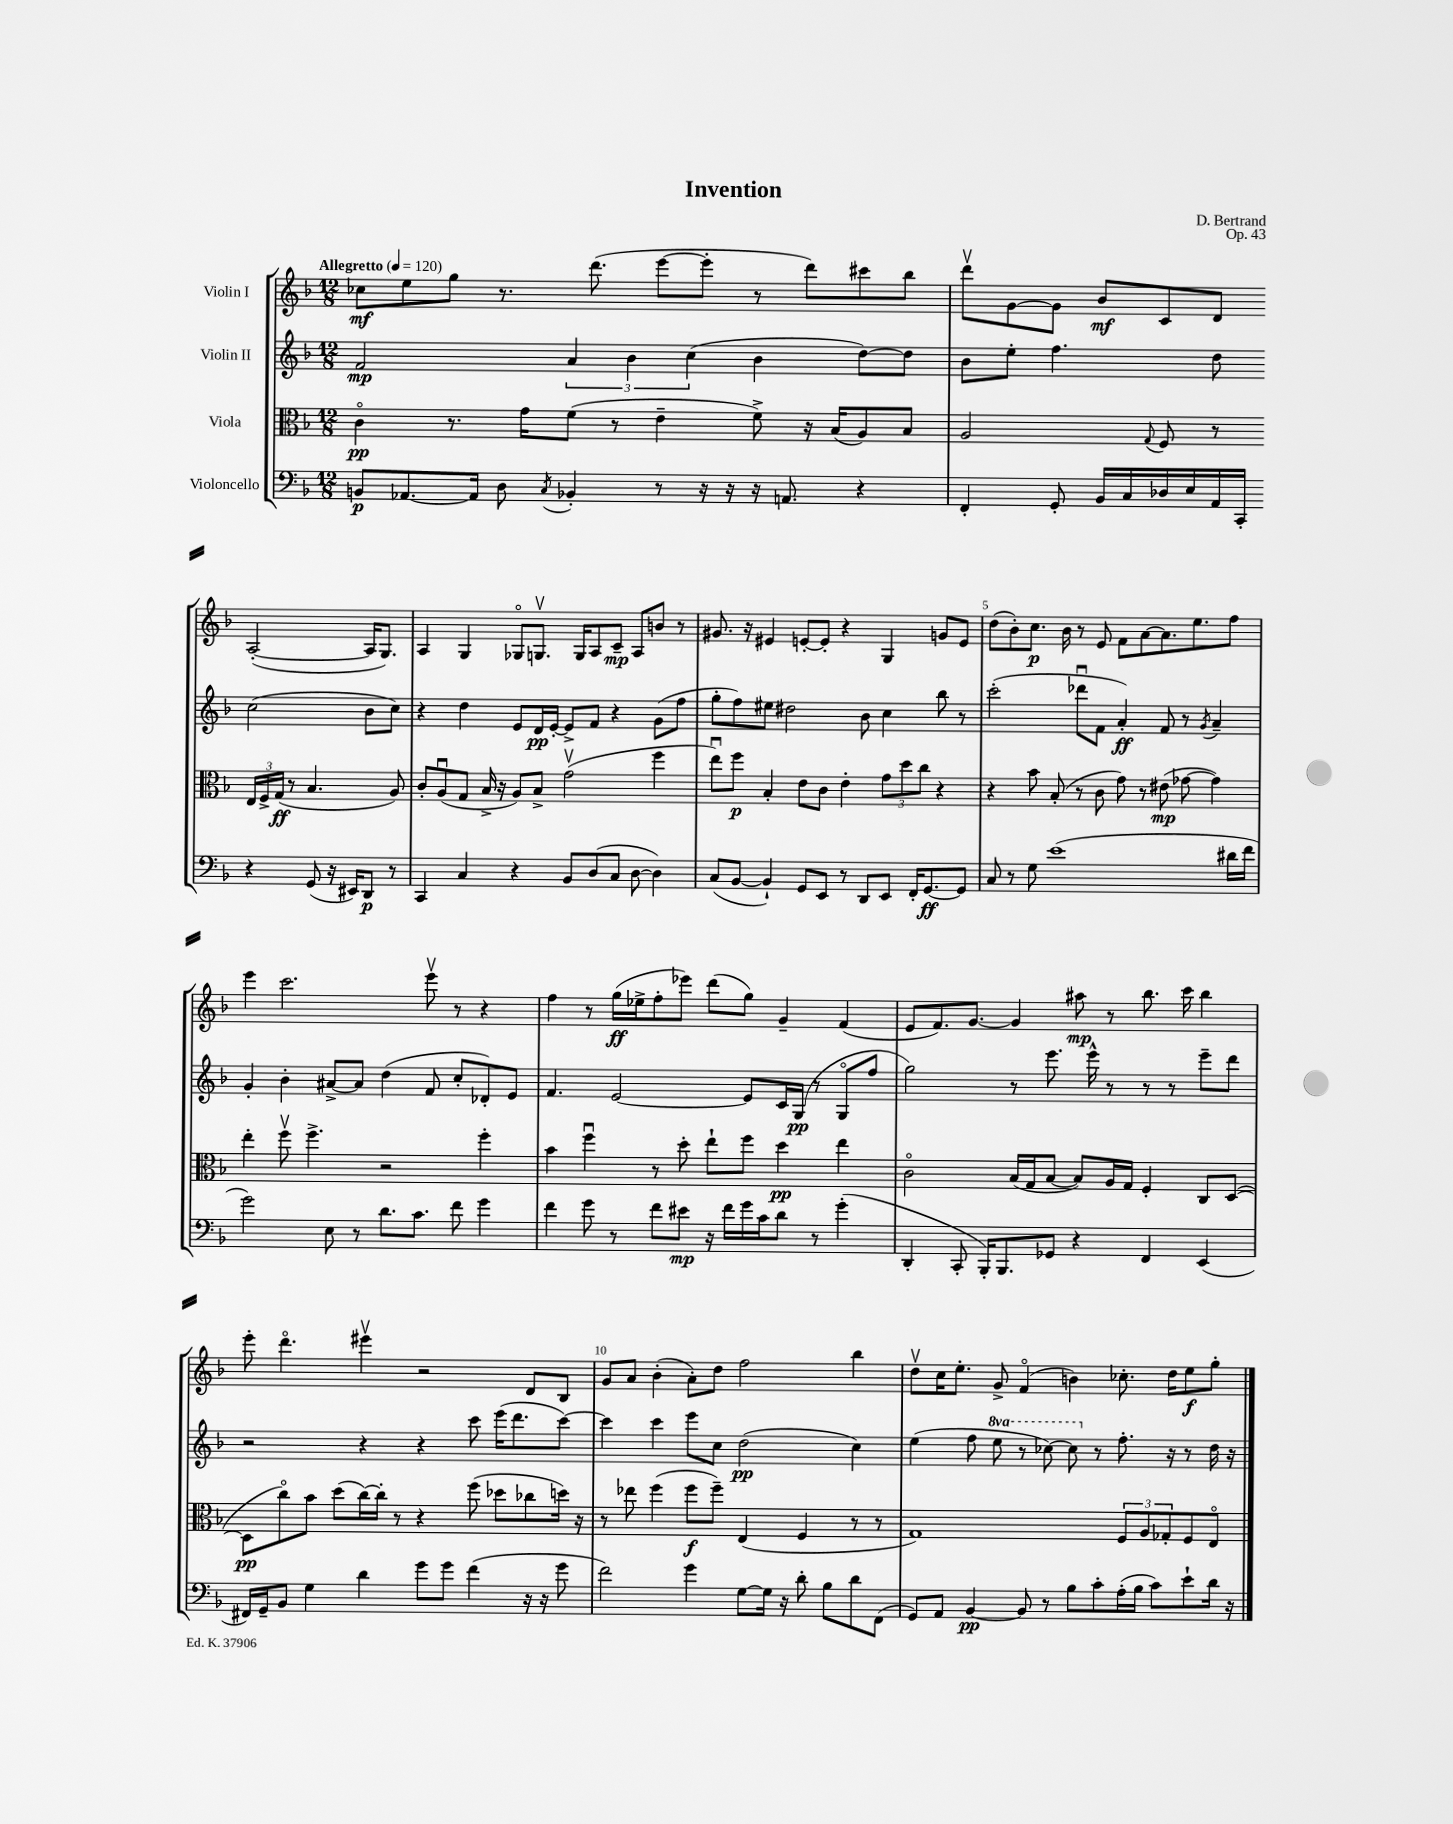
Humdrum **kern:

**kern	**dynam	**kern	**dynam	**kern	**dynam	**kern	**dynam
*part4	*part4	*part3	*part3	*part2	*part2	*part1	*part1
*staff4	*staff4	*staff3	*staff3	*staff2	*staff2	*staff1	*staff1
*I"Violoncello	*	*I"Viola	*	*I"Violin II	*	*I"Violin I	*
*clefF4	*	*clefC3	*	*clefG2	*	*clefG2	*
*k[b-]	*	*k[b-]	*	*k[b-]	*	*k[b-]	*
*M12/8	*	*M12/8	*	*M12/8	*	*M12/8	*
*MM120	*	*MM120	*	*MM120	*	*MM120	*
=1	=1	=1	=1	=1	=1	=1	=1
!	!	!	!	!	!	!LO:TX:a:B:t=Allegretto	!
8BBn/L	p	4c\	pp	2f/	mp	8cc-X\L	mf
[8.AA-X/	.	.	.	.	.	8ee\	.
.	.	8.r	.	.	.	8gg\J	.
16AA-/Jk]	.	.	.	.	.	.	.
8D\	.	.	.	.	.	8.r	.
.	.	16g\KL	.	.	.	.	.
8qC/	.	.	.	.	.	.	.
4BB-X'/	.	(8f\J	.	6a/	.	.	.
.	.	.	.	.	.	(8.ddd\	.
.	.	8r	.	.	.	.	.
.	.	.	.	6b-\	.	.	.
8r	.	4e~\	.	.	.	[8eee\L	.
.	.	.	.	(6cc\	.	.	.
16r	.	.	.	.	.	8eee'\J]	.
16r	.	.	.	.	.	.	.
16r	.	8f^\)	.	4b-\	.	8r	.
8.AAn/	.	.	.	.	.	.	.
.	.	16r	.	.	.	8ddd\L)	.
.	.	(16B-/KL	.	.	.	.	.
4r	.	8A/)	.	[8dd\L)	.	8ccc#X\	.
.	.	8B-/J	.	8dd\J]	.	8bb-\J	.
=2	=2	=2	=2	=2	=2	=2	=2
4FF'/	.	2A/	.	8b-\L	.	8dddv\L	.
.	.	.	.	8ee'\J	.	[8g\	.
8GG'/	.	.	.	4.ff\	.	8g\J]	.
16BB-/LL	.	.	.	.	.	8b-/L	mf
16C/	.	.	.	.	.	.	.
.	.	8qqG/	.	.	.	.	.
16D-X/	.	8F/	.	.	.	8c/	.
16E/	.	.	.	.	.	.	.
16AA/	.	8r	.	8dd\	.	8d/J	.
16CC'/JJ	.	.	.	.	.	.	.
4r	.	24E/LL	.	(2cc\	.	([2A'/	.
.	.	24F^/	.	.	.	.	.
.	.	(24G/JJ	ff	.	.	.	.
.	.	8r	.	.	.	.	.
(8GG/	.	4.B-/	.	.	.	.	.
16r	.	.	.	.	.	.	.
16EE#X/KL)	.	.	.	.	.	.	.
8DD/J	p	.	.	8b-\L	.	16A/KL]	.
.	.	.	.	.	.	8.G/J)	.
8r	.	8A/)	.	8cc\J)	.	.	.
!!LO:LB:g=z
=3	=3	=3	=3	=3	=3	=3	=3
4CC/	.	8c'/L	.	4r	.	4A/	.
.	.	(8Au/	.	.	.	.	.
4C/	.	8G/J	.	4dd\	.	4G/	.
.	.	16B-^/	.	.	.	.	.
.	.	16r	.	.	.	.	.
4r	.	8A/L)	.	8e/L	.	8G-X/L	.
.	.	8B-^/J	.	16d/L	pp	8.Gnv/J	.
.	.	.	.	[16e'/JJ	.	.	.
8BB-/L	.	(2gv\	.	8e^/L]	.	.	.
.	.	.	.	.	.	16G/KL	.
(8D/	.	.	.	8f/J	.	8A/	.
8C/J	.	.	.	4r	.	8c~/J	mp
[8D\	.	.	.	.	.	8A/L	.
4D\])	.	4ff\	.	(8g\L	.	8bn/J	.
.	.	.	.	8ff\J	.	8r	.
=4	=4	=4	=4	=4	=4	=4	=4
(8C/L	.	8eeu\L)	.	8gg'\L	.	8.g#X/	.
[8BB-/J	.	8ff\J	p	8ff\)	.	.	.
.	.	.	.	.	.	16r	.
4BB-`/])	.	4B-'/	.	8ee#X\J	.	4e#X/	.
.	.	.	.	2dd#X\	.	.	.
8GG/L	.	8e\L	.	.	.	[8en'/L	.
8EE/J	.	8c\J	.	.	.	8e'/J]	.
8r	.	4e'\	.	.	.	4r	.
8DD/L	.	.	.	8b-\	.	.	.
8EE/J	.	12g\L	.	4cc\	.	4G/	.
.	.	12dd\	.	.	.	.	.
16FF'/KL	.	.	.	.	.	.	.
.	.	12cc\J	.	.	.	.	.
[8.GG/	ff	.	.	.	.	.	.
.	.	4r	.	8bb-\	.	8gn/L	.
8GG/J]	.	.	.	8r	.	8e/J	.
=5	=5	=5	=5	=5	=5	=5	=5
8C/	.	4r	.	(2ccc'\	.	(8dd\L	.
8r	.	.	.	.	.	8b-'\)	.
8G\	.	8b-\	.	.	.	8.cc\J	p
(1e	.	(8B-'/	.	.	.	.	.
.	.	.	.	.	.	16b-\	.
.	.	8r	.	8ddd-Xu\L	.	8r	.
.	.	8c\	.	8f\J	.	8e/	.
.	.	8g\)	.	4a'/)	ff	8f\L	.
.	.	8r	.	.	.	[8a\	.
.	.	(8e#X\	mp	8f/	.	8.a\]	.
.	.	[8g-X\	.	8r	.	.	.
.	.	.	.	.	.	8.ee\	.
.	.	.	.	8qg/	.	.	.
.	.	4g-\])	.	4a~/	.	.	.
16d#X\LL	.	.	.	.	.	8ff\J	.
16f\JJ	.	.	.	.	.	.	.
!!LO:LB:g=z
=6	=6	=6	=6	=6	=6	=6	=6
2g\)	.	4ee'\	.	4g'/	.	4eee\	.
.	.	8ffv\	.	4b-'\	.	2.ccc\	.
.	.	4.ff^\	.	.	.	.	.
8E\	.	.	.	[8a#X^/L	.	.	.
8r	.	.	.	8a#/J]	.	.	.
8.d\L	.	2r	.	(4dd\	.	.	.
8.c\J	.	.	.	.	.	.	.
.	.	.	.	8f/	.	8eeev\	.
8f\	.	.	.	8cc'/L	.	8r	.
4g\	.	4ff'\	.	8d-X'/)	.	4r	.
.	.	.	.	8e/J	.	.	.
=7	=7	=7	=7	=7	=7	=7	=7
4f\	.	4b-\	.	4.f/	.	4ff\	.
8g\	.	4ffu\	.	.	.	8r	.
8r	.	.	.	[2e/	.	(16gg\LL	ff
.	.	.	.	.	.	16ee-X^\J	.
8f\L	.	8r	.	.	.	8ff'\	.
8e#X\J	mp	8dd'\	.	.	.	8eee-X\J)	.
16r	.	8ee`\L	.	.	.	(8ddd\L	.
16f\LL	.	.	.	.	.	.	.
16g\	.	8ff\J	.	8e/L]	.	8gg\J)	.
16c\J	.	.	.	.	.	.	.
8d\J	.	4dd\	pp	16c/L	.	4g~/	.
.	.	.	.	(16G/JJ	pp	.	.
8r	.	.	.	8r	.	.	.
(4g'\	.	4ee\	.	8G/L	.	(4f/	.
.	.	.	.	8ff/J	.	.	.
=8	=8	=8	=8	=8	=8	=8	=8
4DD'/	.	2c\	.	2gg\)	.	8e/L	.
.	.	.	.	.	.	8.f/)	.
8CC'/	.	.	.	.	.	.	.
.	.	.	.	.	.	[8.g/J	.
16BBB-'/KL)	.	.	.	.	.	.	.
8.BBB-/	.	.	.	.	.	.	.
.	.	(16B-/LL	.	8r	.	4g/]	.
.	.	16G/J	.	.	.	.	.
8GG-X/J	.	[8B-/J	.	8.eee\	.	.	.
4r	.	8B-/L])	.	.	.	8aa#X\	mp
.	.	.	.	16eee^^\	.	.	.
.	.	16A/L	.	8r	.	8r	.
.	.	16G/JJ	.	.	.	.	.
4FF/	.	4F'/	.	8r	.	8.bb-\	.
.	.	.	.	8r	.	.	.
.	.	.	.	.	.	16ccc\	.
(4EE/	.	8C/L	.	8eee~\L	.	4bb-\	.
.	.	([8D/J	.	8ddd\J	.	.	.
!!LO:LB:g=z
=9	=9	=9	=9	=9	=9	=9	=9
16FF#X/LL)	.	8D\L]	pp	2r	.	8eee'\	.
16GG~/J	.	.	.	.	.	.	.
8BB-/J	.	8cc\)	.	.	.	4.ddd\	.
4G\	.	8b-\J	.	.	.	.	.
.	.	(8dd\L	.	.	.	.	.
4d\	.	[16cc\L)	.	4r	.	4eee#Xv\	.
.	.	16cc'\JJ]	.	.	.	.	.
.	.	8r	.	.	.	.	.
8g\L	.	4r	.	4r	.	2r	.
8g\J	.	.	.	.	.	.	.
(4f\	.	(8ff\	.	8ccc\	.	.	.
.	.	8dd-X\L	.	(16eee\KL	.	.	.
.	.	.	.	8.ddd\	.	.	.
16r	.	8cc-X\	.	.	.	8d/L	.
16r	.	.	.	.	.	.	.
8g\	.	16ddn\Jk)	.	[8ccc\J)	.	8B-/J	.
.	.	16r	.	.	.	.	.
=10	=10	=10	=10	=10	=10	=10	=10
2f\)	.	8r	.	4ccc\]	.	8g/L	.
.	.	8ee-X\	.	.	.	8a/J	.
.	.	(4ff\	.	4ccc\	.	(4b-'\	.
4g\	.	8ff\L	f	8eee\L	.	8a'\L)	.
.	.	8ff~\J)	.	8cc\J	.	8dd\J	.
[8G\L	.	(4E/	.	(2dd\	pp	2ff\	.
16G\Jk]	.	.	.	.	.	.	.
16r	.	.	.	.	.	.	.
8d'\	.	4F/	.	.	.	.	.
8B-\L	.	.	.	.	.	.	.
8d\	.	8r	.	4cc\)	.	4bb-\	.
(8FF\J	.	8r	.	.	.	.	.
=11	=11	=11	=11	=11	=11	=11	=11
8GG/L)	.	1G)	.	(4ee\	.	8ddv\L	.
8AA/J	.	.	.	.	.	16cc\K	.
.	.	.	.	.	.	8.ee'\J	.
[4BB-/	pp	.	.	8ff\	.	.	.
*	*	*	*	*8va	*	*	*
.	.	.	.	8eee\	.	8g^/	.
8BB-/]	.	.	.	8r	.	(4f/	.
8r	.	.	.	[8ccc-X\)	.	.	.
8B-\L	.	.	.	8ccc-\]	.	4bn\)	.
*	*	*	*	*X8va	*	*	*
8c'\	.	.	.	8r	.	.	.
(16A'\L	.	12F/L	.	8.ff'\	.	8.cc-X'\	.
16B-\JJ	.	.	.	.	.	.	.
.	.	12A/	.	.	.	.	.
8c\L)	.	.	.	.	.	.	.
.	.	12G-X'/	.	.	.	.	.
.	.	.	.	16r	.	16dd\KL	.
8e`\	.	8F/	.	8r	.	8ee\	f
16d\Jk	.	8E/J	.	16dd\	.	8gg'\J	.
16r	.	.	.	16r	.	.	.
==	==	==	==	==	==	==	==
*-	*-	*-	*-	*-	*-	*-	*-
